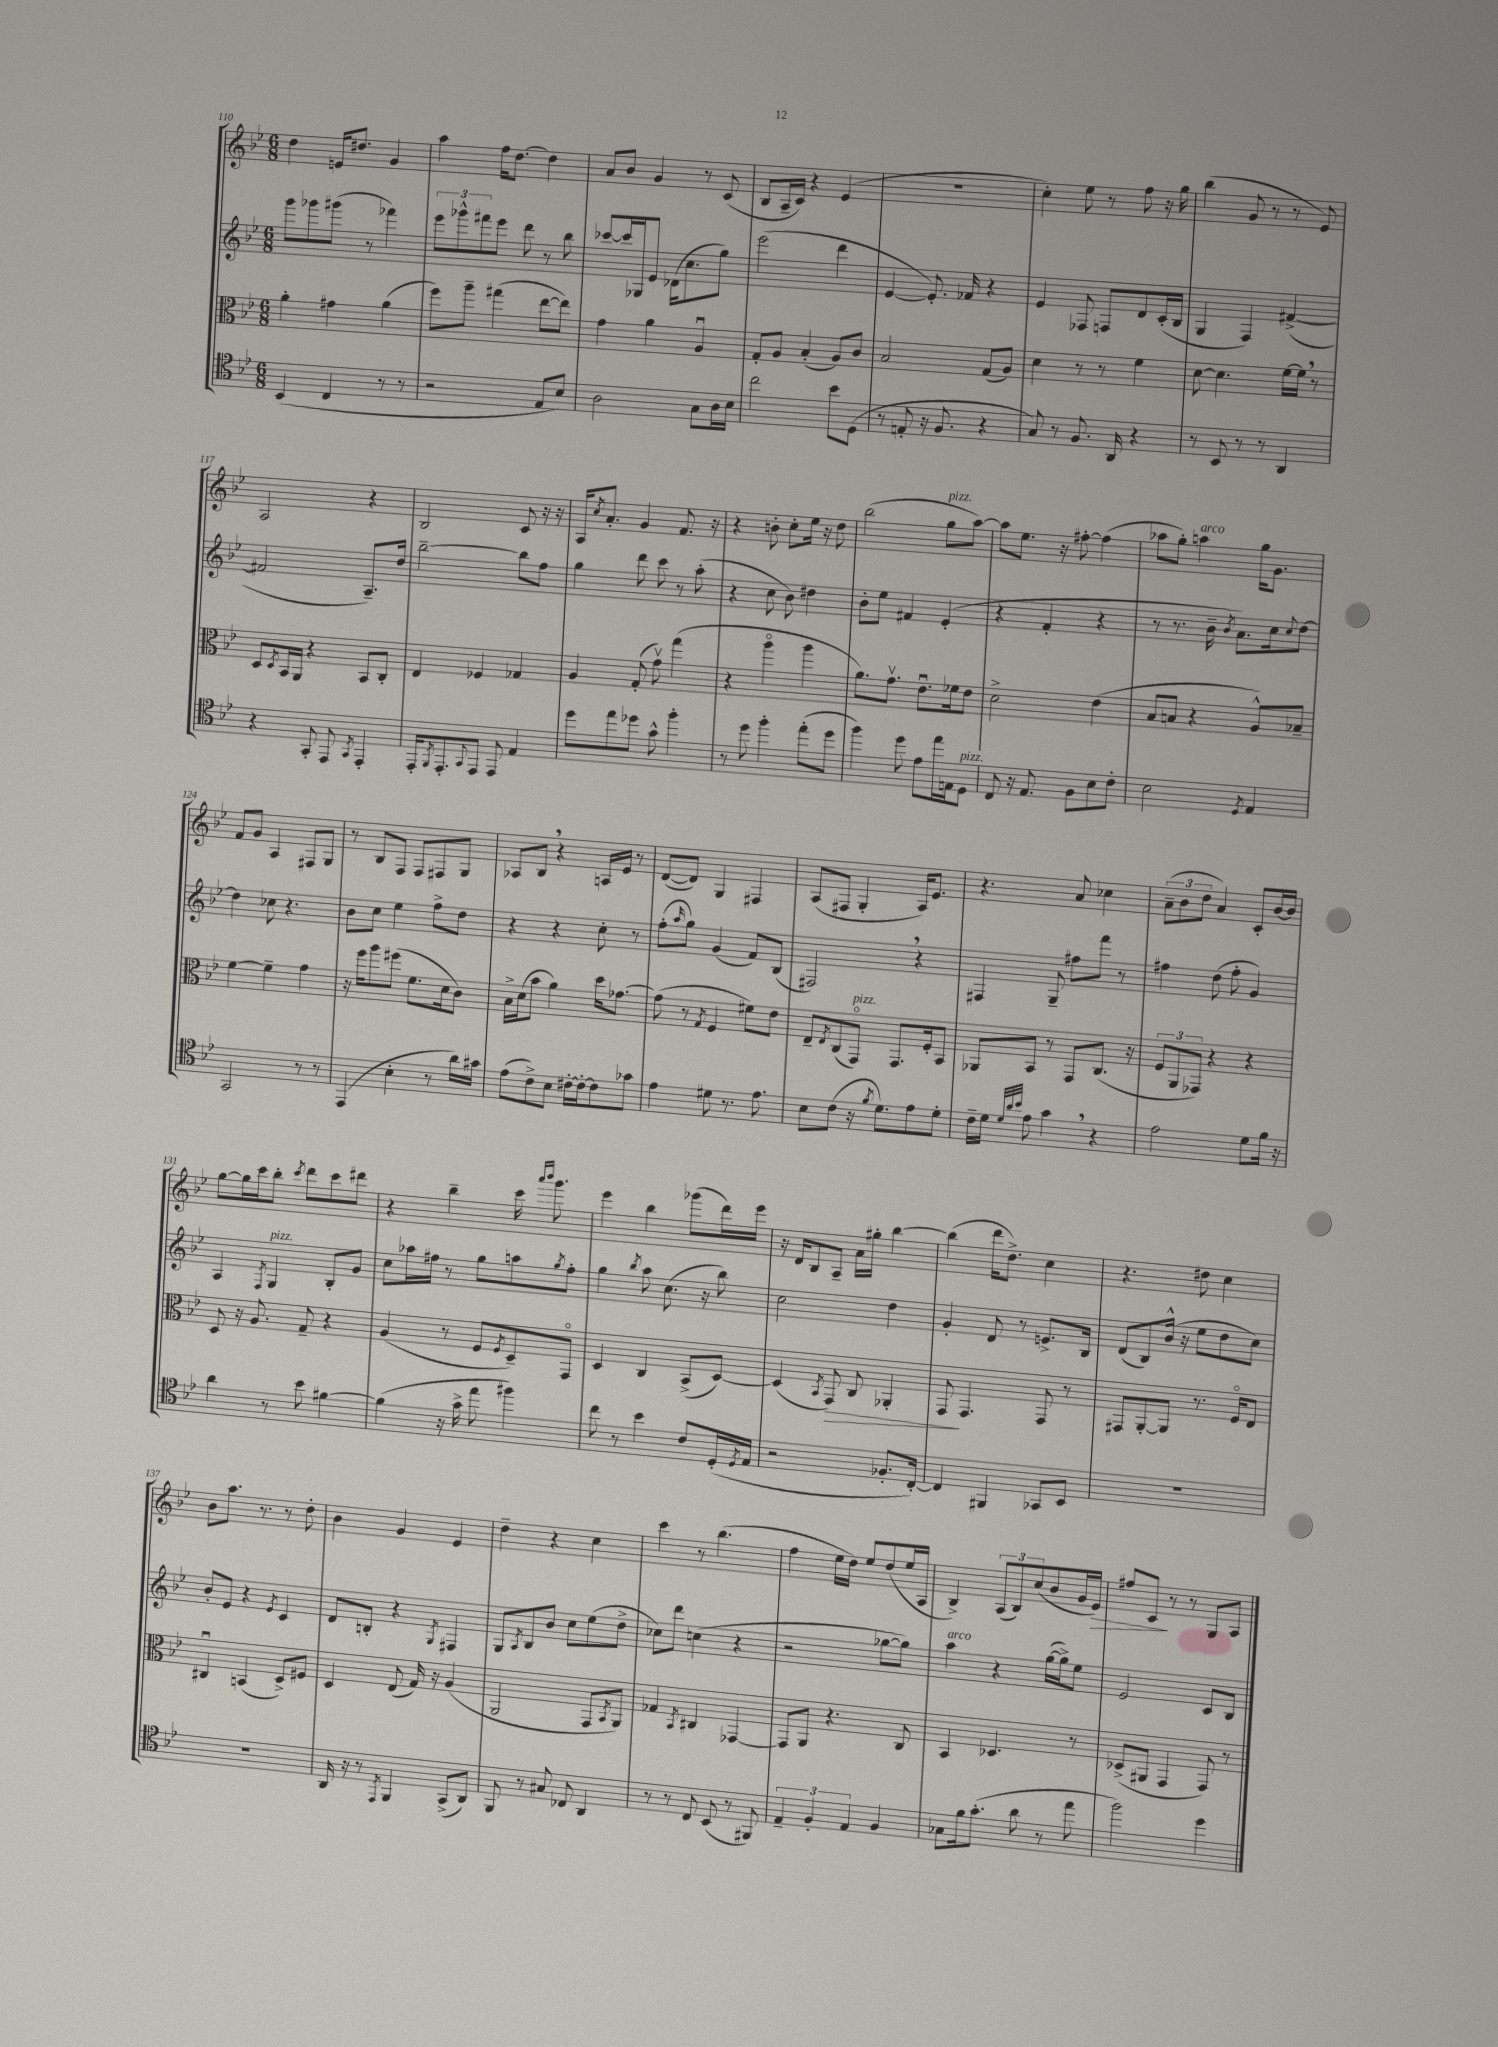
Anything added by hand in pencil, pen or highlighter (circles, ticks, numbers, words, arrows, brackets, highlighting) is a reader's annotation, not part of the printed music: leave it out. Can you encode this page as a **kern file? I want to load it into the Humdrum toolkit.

**kern	**kern	**dynam	**kern	**kern	**dynam
*part4	*part3	*part3	*part2	*part1	*part1
*staff4	*staff3	*staff3	*staff2	*staff1	*staff1
*clefC4	*clefC3	*	*clefG2	*clefG2	*
*k[b-e-]	*k[b-e-]	*	*k[b-e-]	*k[b-e-]	*
*M6/8	*M6/8	*	*M6/8	*M6/8	*
=110	=110	=110	=110	=110	=110
(4BB-/	4a'\	.	8ggg\L	4dd\	.
.	.	.	8ggg-X\	.	.
4C/	4g#X\	.	(8ggg#X\J	16en/KL	.
.	.	.	.	8.dd#X/J	.
.	.	.	8r	.	.
8r	(4a\	.	4fff-X\)	4g/	.
8r	.	.	.	.	.
=111	=111	=111	=111	=111	=111
2r	8ff\L)	.	12eee-\L	4aa\	.
.	.	.	12ggg-X^^\	.	.
.	8aa~\J	.	.	.	.
.	.	.	12fff#X\	.	.
.	(4gg#X\	.	8eee-\J	16ff\KL	.
.	.	.	.	[8.dd\J	.
.	.	.	8ddd\	.	.
8E-/L	[8ee-\L	.	8r	4dd\]	.
8B-/J)	8ee-\J])	.	8bb-\	.	.
=112	=112	=112	=112	=112	=112
2A\	4g\	.	[8ccc-X/L	8a/L	.
.	.	.	16ccc-/L]	8b-/J	.
.	.	.	16G-X/J	.	.
.	4a\	.	8e-/J	4g/	.
.	.	.	(16d-X\KL	.	.
.	.	.	8.cc\	.	.
8G\L	4Au/	.	.	8r	.
16A\L	.	.	8gg\J)	(8c/	.
16B-\JJ	.	.	.	.	.
=113	=113	=113	=113	=113	=113
2cc\	8G'/L	.	(2eee-\	8B-/L	.
.	8A/J	.	.	16A~/L	.
.	.	.	.	16c/JJ)	.
.	(4B-'/	.	.	4r	.
8b-\L	8A/L)	.	4ddd\	(4e-/	.
(8D\J	8c/J	.	.	.	.
=114	=114	=114	=114	=114	=114
8r	2B-/	.	[4e-/	2.r	.
8En'/	.	.	.	.	.
16r	.	.	8.e-'/])	.	.
8.F/	.	.	.	.	.
.	.	.	16f-X/	.	.
4r	(8G/L	.	4r	.	.
.	8A/J)	.	.	.	.
=115	=115	=115	=115	=115	=115
8G/)	4d\	.	4e-/	4cc'\)	.
8r	.	.	.	.	.
8.F/	8r	.	8F-X/	8ee-\	.
.	8r	.	8Fn/L	8r	.
16AA/	.	.	.	.	.
4r	4f\	.	8d/	8ff\	.
.	.	.	(16c'/L	16r	.
.	.	.	16B-/JJ	16gg\	.
=116	=116	=116	=116	=116	=116
8r	[8d\	.	4G/	(4bb-\	.
8BB-/	4.d\]	.	.	.	.
8r	.	.	4F/)	8g/	.
8r	.	.	.	8r	.
4AA/	[16f\LL	.	([4f#X^/	8r	.
.	16f,\JJ]	.	.	.	.
.	8r	.	.	8e-/)	.
!!LO:LB:g=z
=117	=117	=117	=117	=117	=117
4r	8D/L	.	2f#X/]	2A/	.
.	8qD/	.	.	.	.
.	16BB-/L	.	.	.	.
.	16AA/JJ	.	.	.	.
8GG'/	4r	.	.	.	.
8EE-/	.	.	.	.	.
8qGG/	.	.	.	.	.
4EE-'/	8BB-/L	.	8.A~/L)	4r	.
.	8C'/J	.	.	.	.
.	.	.	16dd/Jk	.	.
=118	=118	=118	=118	=118	=118
16EE-'/KL	4E-/	.	[2bb-~\	2B-/	.
8qFF/	.	.	.	.	.
8.EE-'/	.	.	.	.	.
8qqGG/	.	.	.	.	.
8EE-/J	4F-X/	.	.	.	.
8EE-/	.	.	.	.	.
4E-/	4G-X/	.	8bb-\L]	8c/	.
.	.	.	8ff\J	16r	.
.	.	.	.	16r	.
=119	=119	=119	=119	=119	=119
8dd\L	4A/	.	4gg\	16A/KL	.
.	.	.	.	8qcc/	.
.	.	.	.	8.a'/J	.
8ee-\	.	.	.	.	.
8dd-X\J	(8G'/	.	8ddd\	4g/	.
8g^^\	8gv\)	.	8ccc\	.	.
4ff'\	(4gg\	.	8r	8.f/	.
.	.	.	(8aa'\	.	.
.	.	.	.	16r	.
=120	=120	=120	=120	=120	=120
8r	4r	.	4r	4r	.
8dd\	.	.	.	.	.
4ff'\	4aa\	.	8cc\	8bn'\	.
.	.	.	8b-\)	8cc'\L	.
(8ee-'\L	4aa\	.	4dd#X\	16ee-\Jk	.
.	.	.	.	16r	.
8dd\J	.	.	.	8dd\	.
=121	=121	=121	=121	=121	=121
4ff\)	8.a\L)	.	8b-'\L	(2bb-\	.
.	.	.	8ee-\J	.	.
.	8.gv\J	.	.	.	.
8dd\	.	.	4f#X/	.	.
8e-\L	8.e-u\L	.	.	.	.
!	!	!	!	!LO:TX:a:i:t=pizz.	!
16ee-\L	.	.	(4e-'/	8gg\L	.
16En\J	16f-X\k	.	.	.	.
!LO:TX:a:i:t=pizz.	!	!	!	!	!
8D\J	8e-\J	.	.	[8aa\J)	.
=122	=122	=122	=122	=122	=122
8C/	2d^\	.	4r	8aa\L]	.
16r	.	.	.	8.ee-\J	.
8.E-/	.	.	.	.	.
.	.	.	4f'/	.	.
.	.	.	.	16r	.
8F\L	.	.	.	[8ff#X'\	.
8B-\	(4e-\	.	4r	(4ff#\]	.
8c'\J	.	.	.	.	.
=123	=123	=123	=123	=123	=123
2B-\	8B-/L	.	8r	8aa-X\L	.
.	8Bn/J	.	8.r	8gg'\J)	.
!	!	!	!	!LO:TX:a:i:t=arco	!
.	4r	.	.	4aan\	.
.	.	.	16b-~\	.	.
.	.	.	8qb-/	.	.
.	.	.	8.a\L)	.	.
8qD/	.	.	.	.	.
4E-/	8A^^/L)	.	.	16gg\KL	.
.	.	.	16cc\k	8.g\J	.
.	.	.	8qqcc/	.	.
.	8B-X~/J	.	[8dd\J	.	.
!!LO:LB:g=z
=124	=124	=124	=124	=124	=124
2GG/	[4f\	.	4dd\]	8f/L	.
.	.	.	.	8g/J	.
.	4f~\]	.	8cc-X\	4A/	.
.	.	.	4.r	.	.
8r	4g\	.	.	8F#X/L	.
8r	.	.	.	8G/J	.
=125	=125	=125	=125	=125	=125
(4EE-/	16r	.	8b-\L	8r	.
.	16ff\KL	.	.	.	.
.	8aa\	.	8cc\J	8B-/L	.
4B-'\	(8ff#X\J	.	4ee-\	8F/J	.
.	8.f\L	.	.	8F/L	.
8r	.	.	8ff^\L	8F#X/	.
.	16d\k	.	.	.	.
16a\LL)	8c\J)	.	8dd\J	8G/J	.
16g#X\JJ	.	.	.	.	.
=126	=126	=126	=126	=126	=126
(8e-\L	16B-^\LL	.	4r	8A-X/L	.
.	(16d\J	.	.	.	.
8c^\)	8b-\J	.	.	8B-,/J	.
8B-\J	4a\)	.	4r	4r	.
[16c#X'\LL	.	.	.	.	.
16c#'\J_	.	.	.	.	.
8c#\]	16dd\KL	.	8cc'\	16An/LL	.
.	[8.g-X\J	.	.	16e-/JJ	.
8g-X\J	.	.	8r	8r	.
=127	=127	=127	=127	=127	=127
4e-\	(8g-\]	.	(8ff'\L	([8d/L	.
.	.	.	16qqaa/	.	.
.	8r	.	8gg\J)	8d/J])	.
.	8qG/	.	.	.	.
8d#X\	4F/	.	(4g/	4G/	.
8.r	.	.	.	.	.
.	8f#X\L)	.	8f/L)	4F#X/	.
8.e-\	.	.	.	.	.
.	8e-\J	.	(8B-/J	.	.
=128	=128	=128	=128	=128	=128
8B-\L	8E-~/L	.	2F#X,/)	(8A/L	.
.	8qE-/	.	.	.	.
(8c\J	(8C/	.	.	8F#X/J	.
!	!LO:TX:a:i:t=pizz.	!	!	!	!
16r	8GG/J)	.	.	4G'/	.
8qf/	.	.	.	.	.
8.d\L)	.	.	.	.	.
.	8.GG/L	.	.	.	.
8e-\	.	.	4r	16A/KL)	.
.	16F'/k	.	.	8.e-/J	.
8d'\J	8BB-/J	.	.	.	.
=129	=129	=129	=129	=129	=129
16c~\LL	8AA-X/L	.	4F#X/	4.r	.
16d\JJ	.	.	.	.	.
32qqd/LLL	.	.	.	.	.
32qqa/	.	.	.	.	.
32qqb-/JJJ	.	.	.	.	.
8e-\	8BB-/J	.	.	.	.
4g,\	8r	.	8G~/	.	.
.	8GG/L	.	8ff#X\L	8a/	.
4r	(8.C/J	.	8fff\J	4cc-X\	.
.	.	.	8r	.	.
.	16r	.	.	.	.
=130	=130	=130	=130	=130	=130
2e-\	12F/L	.	4ff#X\	(12a~\L	.
.	12AA/	.	.	12b-\	.
.	12GG-X/J)	.	.	12dd\J	.
.	4r	.	(8dd\	4a/)	.
.	.	.	8ff#'\	.	.
8d\L	4r	.	4g/)	8c'/L	.
16f\Jk	.	.	.	[16b-/L	.
16r	.	.	.	16b-/JJ]	.
!!LO:LB:g=z
=131	=131	=131	=131	=131	=131
4a\	8D/	.	4A/	[8gg\L	.
.	16r	.	.	16gg\L]	.
.	8.A/	.	.	16ccc\J	.
.	.	.	8qF/	.	.
!	!	!	!LO:TX:a:i:t=pizz.	!	!
8r	.	.	4G/	8bb-'\J	.
.	.	.	.	8qccc/	.
8b-\	8G~/	.	.	8ddd\L	.
[4f#X\	4r	.	8B-'/L	8ccc\	.
.	.	.	8g/J	8ddd#X\J	.
=132	=132	=132	=132	=132	=132
(4f#\]	(4A/	.	8cc\L	4r	.
.	.	.	16aa-X\L	.	.
.	.	.	16ff#X\JJ	.	.
16r	8r	.	8r	4bb-~\	.
16g^\	.	.	.	.	.
8ee-\	8F/L	.	8gg\L	.	.
.	8qF/	.	.	.	.
4ff#X\)	8D~/)	.	8aan\	16ccc\	.
.	.	.	.	16qqaaa/LL	.
.	.	.	.	16qqbbb-/JJ	.
.	.	.	.	8.ggg\	.
.	.	.	8qgg/	.	.
.	8GG/J	.	8ff#'\J	.	.
=133	=133	=133	=133	=133	=133
8cc\	4D/	.	4gg\	4eee-\	.
8r	.	.	.	.	.
.	.	.	8qbb-/	.	.
4b-\	4C/	.	8aa\	4bb-\	.
.	.	.	(8.cc\	.	.
8c/L	(8BB-^/L	.	.	(8ggg-X\L	.
.	.	.	16r	.	.
(16D'/L	[8D/J)	.	8bb-\)	16ddd\L)	.
8qD/	.	.	.	.	.
16E-/JJ	.	.	.	16eee-\JJ	.
=134	=134	=134	=134	=134	=134
2r	(4D/]	.	2cc\	16r	.
.	.	.	.	16d/KL	.
.	.	.	.	8B-/	.
.	8qBB-/	.	.	.	.
!	!	!LO:HP:b	!	!	!
.	8GG/)	>	.	8A~/J	.
.	8C/	.	.	16a\LL	.
.	.	.	.	16gg#X'\JJ	.
8.F-X'/L	4AA-X'/	.	4dd\	[4bb-\	.
[16C'/Jk)	.	.	.	.	.
=135	=135	=135	=135	=135	=135
4C/]	8GG/	.	4g'/	(4bb-\]	.
.	4.GG/	]	.	.	.
4FF#X/	.	.	8d/	16ddd\KL	.
.	.	.	.	8.dd^\J)	.
.	.	.	8r	.	.
8GG-X/L	8GG/	.	8.en^/L	4cc\	.
8BB-/J	8r	.	.	.	.
.	.	.	16B-/Jk	.	.
=136	=136	=136	=136	=136	=136
2.r	8GG#X/L	.	(8d/L	4.r	.
.	[8AA'/	.	8B-/)	.	.
.	8AA/J]	.	(16b-^^/Jk	.	.
.	.	.	16r	.	.
.	8.r	.	8ee-\L	8dd#X\	.
.	.	.	8dd\	4cc\	.
.	16F/KL	.	.	.	.
.	8E-/J	.	8cc\J)	.	.
!!LO:LB:g=z
=137	=137	=137	=137	=137	=137
2.r	4C#Xu/	.	8b-'/L	8b-\L	.
.	.	.	8e-/J	8.aa\J	.
.	(4BBn/	.	4r	.	.
.	.	.	.	8.r	.
.	.	.	8qe-/	.	.
.	8D^/L)	.	4c/	8r	.
.	8F#X/J	.	.	8dd'\	.
=138	=138	=138	=138	=138	=138
16AA/	4D/	.	8d/L	4b-\	.
16r	.	.	.	.	.
8r	.	.	8Bn'/J	.	.
8qEE-/	.	.	.	.	.
4FF/	(8E-/	.	4r	4g/	.
.	16G/)	.	.	.	.
.	16r	.	.	.	.
.	.	.	8qG/	.	.
(8GG^/L	(4A/	.	4F#X/	4e-/	.
8AA/J)	.	.	.	.	.
=139	=139	=139	=139	=139	=139
8FF/	2AA/	.	8G/L	4dd~\	.
.	.	.	8qA/	.	.
8r	.	.	8B-/	.	.
8G#X/	.	.	8b-/J	4r	.
8C-X/	.	.	8cc\L	.	.
4AA/	8GG/L	.	(8ee-\	4cc\	.
.	8qBB-/	.	.	.	.
.	8AA/J)	.	8dd^\J	.	.
=140	=140	=140	=140	=140	=140
8r	4G-X/	.	8cc-X\L)	4ccc\	.
8r	.	.	8ddd\J	.	.
.	8qBB-/	.	.	.	.
8C/	4C#X/	.	(4ccn\	8r	.
(8BB-/	.	.	.	(4.bb-\	.
8r	[4GG-X/	.	4r	.	.
8FF#X/)	.	.	.	.	.
=141	=141	=141	=141	=141	=141
6E-~/	8GG-/L]	.	2r	4ff\	.
.	8AA/J	.	.	.	.
6F'/	.	.	.	.	.
.	4.r	.	.	16ee-\LL	.
.	.	.	.	16dd\JJ)	.
6E-/	.	.	.	.	.
.	.	.	.	8ee-/L	.
4F/	.	.	[8gg-X\L	(8dd/	.
.	8C/	.	8gg-\J])	16ee-/L	.
.	.	.	.	16A/JJ	.
=142	=142	=142	=142	=142	=142
!	!	!	!LO:TX:a:i:t=arco	!	!
8G-X\L	4BB-/	.	4aa\	4B-^/)	.
16f\k	.	.	.	.	.
(8.g'\J	.	.	.	.	.
.	4.D-X/	.	4r	(12A/L	.
.	.	.	.	12B-/)	.
8a\	.	.	.	.	.
.	.	.	.	(12cc/	.
8r	.	.	([16gg\LL	8b-/	.
.	.	.	16gg^\J])	.	.
8ee-\	8r	.	8ee-\J	16g/L	.
!	!	!	!	!	!LO:HP:b
.	.	.	.	16e-/JJ)	>
=143	=143	=143	=143	=143	=143
2ff\)	(8D-X^/L	.	2e-/	8ff#X/L	.
.	8AA#X/J	.	.	8c/J	.
.	4GG/	.	.	8r	]
.	.	.	.	8r	.
4dd\	8GG/)	.	8c/L	8G/L	.
.	8r	.	8B-/J	8A/J	.
==	==	==	==	==	==
*-	*-	*-	*-	*-	*-
